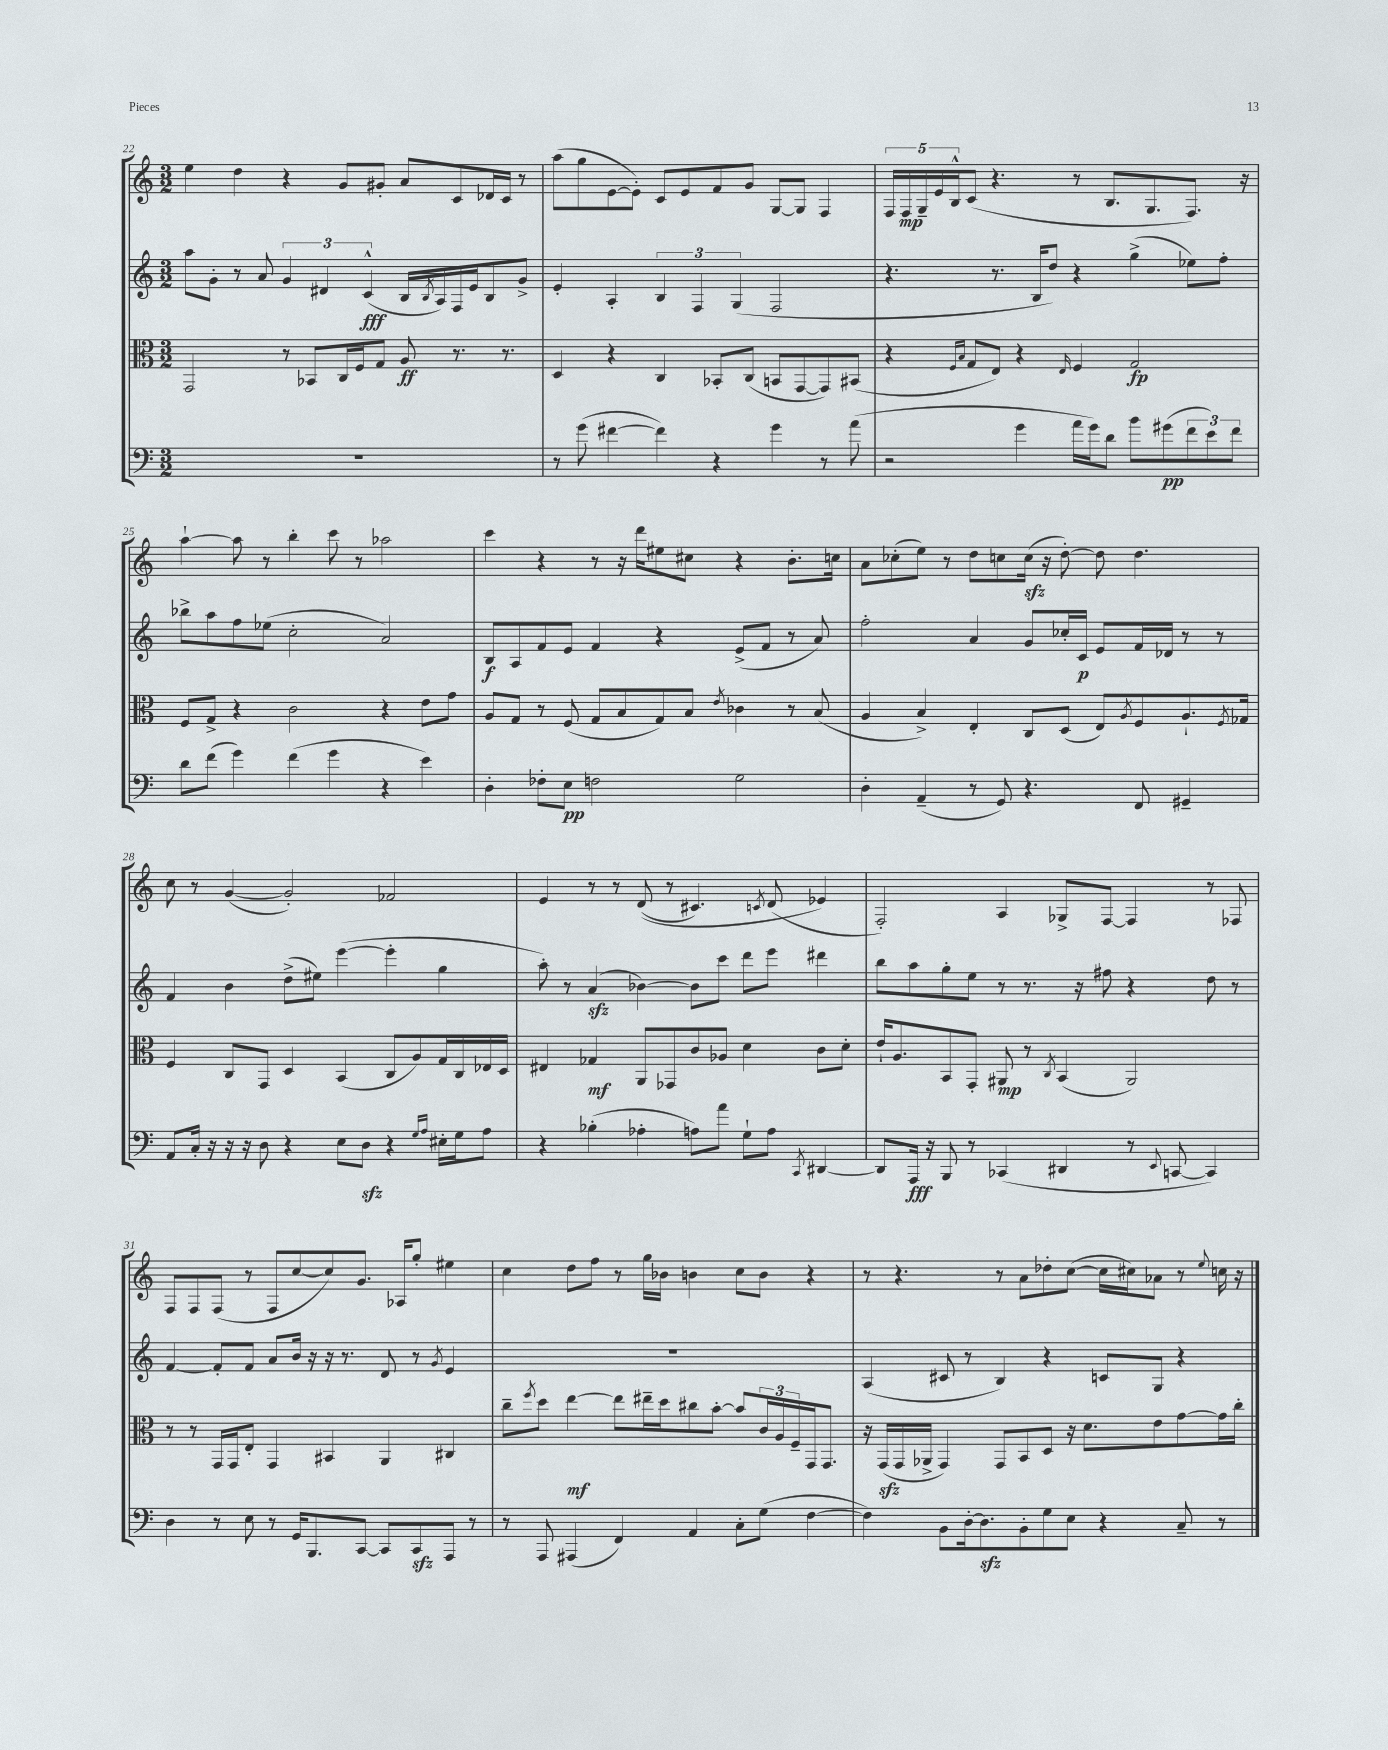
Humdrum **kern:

**kern	**kern	**kern	**kern
*staff4	*staff3	*staff2	*staff1
*clefF4	*clefC3	*clefG2	*clefG2
*k[]	*k[]	*k[]	*k[]
*M3/2	*M3/2	*M3/2	*M3/2
1.r	2GG/	8aa\L	4ee\
.	.	8g'\J	.
.	.	8r	4dd\
.	.	8a/	.
.	8r	6g/	4r
.	8BB-/L	.	.
.	.	6d#/	.
.	16C/L	.	8g/L
.	16F/J	.	.
.	.	(6c^^/	.
.	8G/J	.	8g#'/J
.	8A/	16B/LL	8a/L
.	.	8qB/	.
.	.	16A/)	.
.	8.r	16F/	8c/
.	.	16e/J	.
.	.	8B/	16d-/L
.	8.r	.	16c/JJ
.	.	8g^/J	8r
=	=	=	=
8r	4D/	4e'/	(8aa\L
(8g\	.	.	8gg\
[4f#\	4r	4A'/	[8e\
.	.	.	8e'\]J)
4f#\])	4C/	6B/	8c/L
.	.	.	8e/
.	.	6F/	.
4r	8BB-'/L	.	8f/
.	.	(6G/	.
.	(8C/J	.	8g/J
4g\	8BB/L	2F/	[8G/L
.	[8GG/	.	8G/]J
8r	8GG/])	.	4F/
(8a\	(8BB#/J	.	.
=	=	=	=
2r	4r	4.r	20F/LL
.	.	.	20F/
.	.	.	20G~/
.	.	.	20e/
.	.	.	20B^^/J
.	16qqF/LL	.	.
.	16qqB/JJ	.	.
.	8G/L	.	(8c/J
.	8E/J)	8.r	4.r
4g\	4r	.	.
.	.	16B/LK	.
.	.	8dd/J)	.
.	16qqE/	.	.
16a\LL	4F/	4r	8r
16g\J)	.	.	.
8d\J	.	.	8.B/L
8b\L	2G/	(4gg^\	.
.	.	.	8.G/
(8g#\	.	.	.
12f\	.	8ee-\L)	8.F/J)
12e\)	.	.	.
.	.	8ff'\J	.
12f\J	.	.	.
.	.	.	16r
=	=	=	=
8d\L	8F/L	8bb-^\L	[4aa`\
(8f\J	8G^/J	8aa\	.
4g\)	4r	8ff\	8aa\]
.	.	(8ee-\J	8r
(4f\	2c\	2cc'\	4bb'\
4g\	.	.	8ccc\
.	.	.	8r
4r	4r	2a/)	2aa-\
4e\)	8e\L	.	.
.	8g\J	.	.
=	=	=	=
4D'\	8A/L	8B/L	4ccc\
.	8G/J	8A/	.
8F-'\L	8r	8f/	4r
8E\J	(8F/	8e/J	.
2F\	8G/L	4f/	8r
.	8B/	.	16r
.	.	.	16ddd\LK
.	8G/)	4r	8ee#\
.	8B/J	.	8cc#\J
.	8qe/	.	.
2G\	4c-\	(8e^/L	4r
.	.	8f/J	.
.	8r	8r	8.b'\L
.	(8B/	8a/)	.
.	.	.	16cc\Jk
=	=	=	=
4D'\	4A/	2ff'\	8a\L
.	.	.	(8cc-'\
(4AA~/	4B^/)	.	8ee\J)
.	.	.	8r
8r	4E'/	4a/	8dd\L
8GG/)	.	.	8cc\
4.r	8C/L	8g/L	(16cc\Jk
.	.	.	16r
.	(8D/J	16cc-'/L	[8dd'\)
.	.	16c/JJ	.
.	8E/L)	8e/L	8dd\]
.	8qA/	.	.
8FF/	8F/	16f/L	4.dd\
.	.	16d-/JJ	.
4GG#~/	8.A`/	8r	.
.	.	8r	.
.	8qF/	.	.
.	16G-/Jk	.	.
=	=	=	=
8AA/L	4F/	4f/	8cc\
16C'/Jk	.	.	8r
16r	.	.	.
16r	8C/L	4b\	([4g/
16r	.	.	.
8D\	8GG/J	.	.
4r	4D/	(8dd^\L	2g'/])
.	.	8ee#\J)	.
8E\L	(4BB/	([4eee\	.
8D\J	.	.	.
4r	8C/L	4eee'\]	2f-/
.	8A/)	.	.
16qqG/LL	.	.	.
16qqA/JJ	.	.	.
16E#'\LL	16G/L	4gg\	.
16G\J	16C/	.	.
8A\J	16E-/	.	.
.	16D/JJ	.	.
=	=	=	=
4r	4E#/	8aa'\)	4e/
.	.	8r	.
(4B-'\	4G-/	(4a/	8r
.	.	.	8r
4A-'\	8AA/L	[4b-\)	&((8d/
.	8GG-/	.	8r
8A\L)	8c/	8b-\]L	4.c#/)
8a\J	8A-/J	8ccc\J	.
8G`\L	4d\	8ddd\L	.
.	.	.	8qc/
8A\J	.	8eee\J	(8d/
8qCC/	.	.	.
[4DD#/	8c\L	4ddd#\	4e-/&)
.	8d'\J	.	.
=	=	=	=
8DD#/]L	16e`/LK	8bb\L	2F'/)
.	8.A/	.	.
16AAA/Jk	.	8aa\	.
16r	.	.	.
8BBB/	8BB/	8gg'\	.
8r	8GG'/J	8ee\J	.
(4CC-/	8AA#/	8r	4A/
.	8r	8.r	.
.	8qC/	.	.
4DD#/	(4BB/	.	8G-^/L
.	.	16r	.
.	.	8ff#\	[8F/J
8r	2AA#/)	4r	4F/]
8qqEE/	.	.	.
[8CC/	.	.	.
4CC/])	.	8dd\	8r
.	.	8r	8F-/
=	=	=	=
4D\	8r	[4f/	8F/L
.	8r	.	8F/
8r	16GG/LL	8f'/]L	(8F/J
.	16GG/J	.	.
8E\	8E'/J	8f/J	8r
8r	4GG/	8a/L	8F/L
16GG/LK	.	16b/Jk	[8cc/
8.BBB/	.	16r	.
.	4BB#/	16r	8cc/])
.	.	8.r	.
[8CC/J	.	.	8.g/J
8CC/]L	4AA/	8d/	.
.	.	.	16A-/LK
8CC/	.	8r	8gg'/J
.	.	8qg/	.
8AAA/J	4C#/	4e/	4ee#\
8r	.	.	.
=	=	=	=
8r	8cc~\L	1.r	4cc\
.	8qff/	.	.
8AAA/	8dd\J	.	.
(4AAA#/	[4ee\	.	8dd\L
.	.	.	8ff\J
4FF/)	8ee\]L	.	8r
.	16ee#~\L	.	16gg\LL
.	16dd\J	.	16b-\JJ
4AA/	8cc#\	.	4b\
.	[8b'\J	.	.
8C'\L	8b/]L	.	8cc\L
(8G\J	24c/L	.	8b\J
.	24A/	.	.
.	24F~/	.	.
[4F\	16GG/J	.	4r
.	8.GG/J	.	.
=	=	=	=
4F\])	16r	(4A/	8r
.	(16GG/LL	.	.
.	16GG/	.	4.r
.	16AA-^/JJ	.	.
8BB\L	4GG/)	8c#/	.
[16D'\k	.	8r	.
8.D\]	.	.	.
.	8GG/L	4B/)	8r
8BB'\	8BB/	.	8a\L
8G\	8D/J	4r	8dd-'\
8E\J	16r	.	([8cc\J
.	8.d\L	.	.
4r	.	8c/L	16cc\]LL
.	.	.	16cc#\J)
.	8e\	8G/J	8a-\J
8C~/	[8g\	4r	8r
.	.	.	8qqee/
8r	16g\]L	.	16cc\
.	16cc'\JJ	.	16r
==	==	==	==
*-	*-	*-	*-
